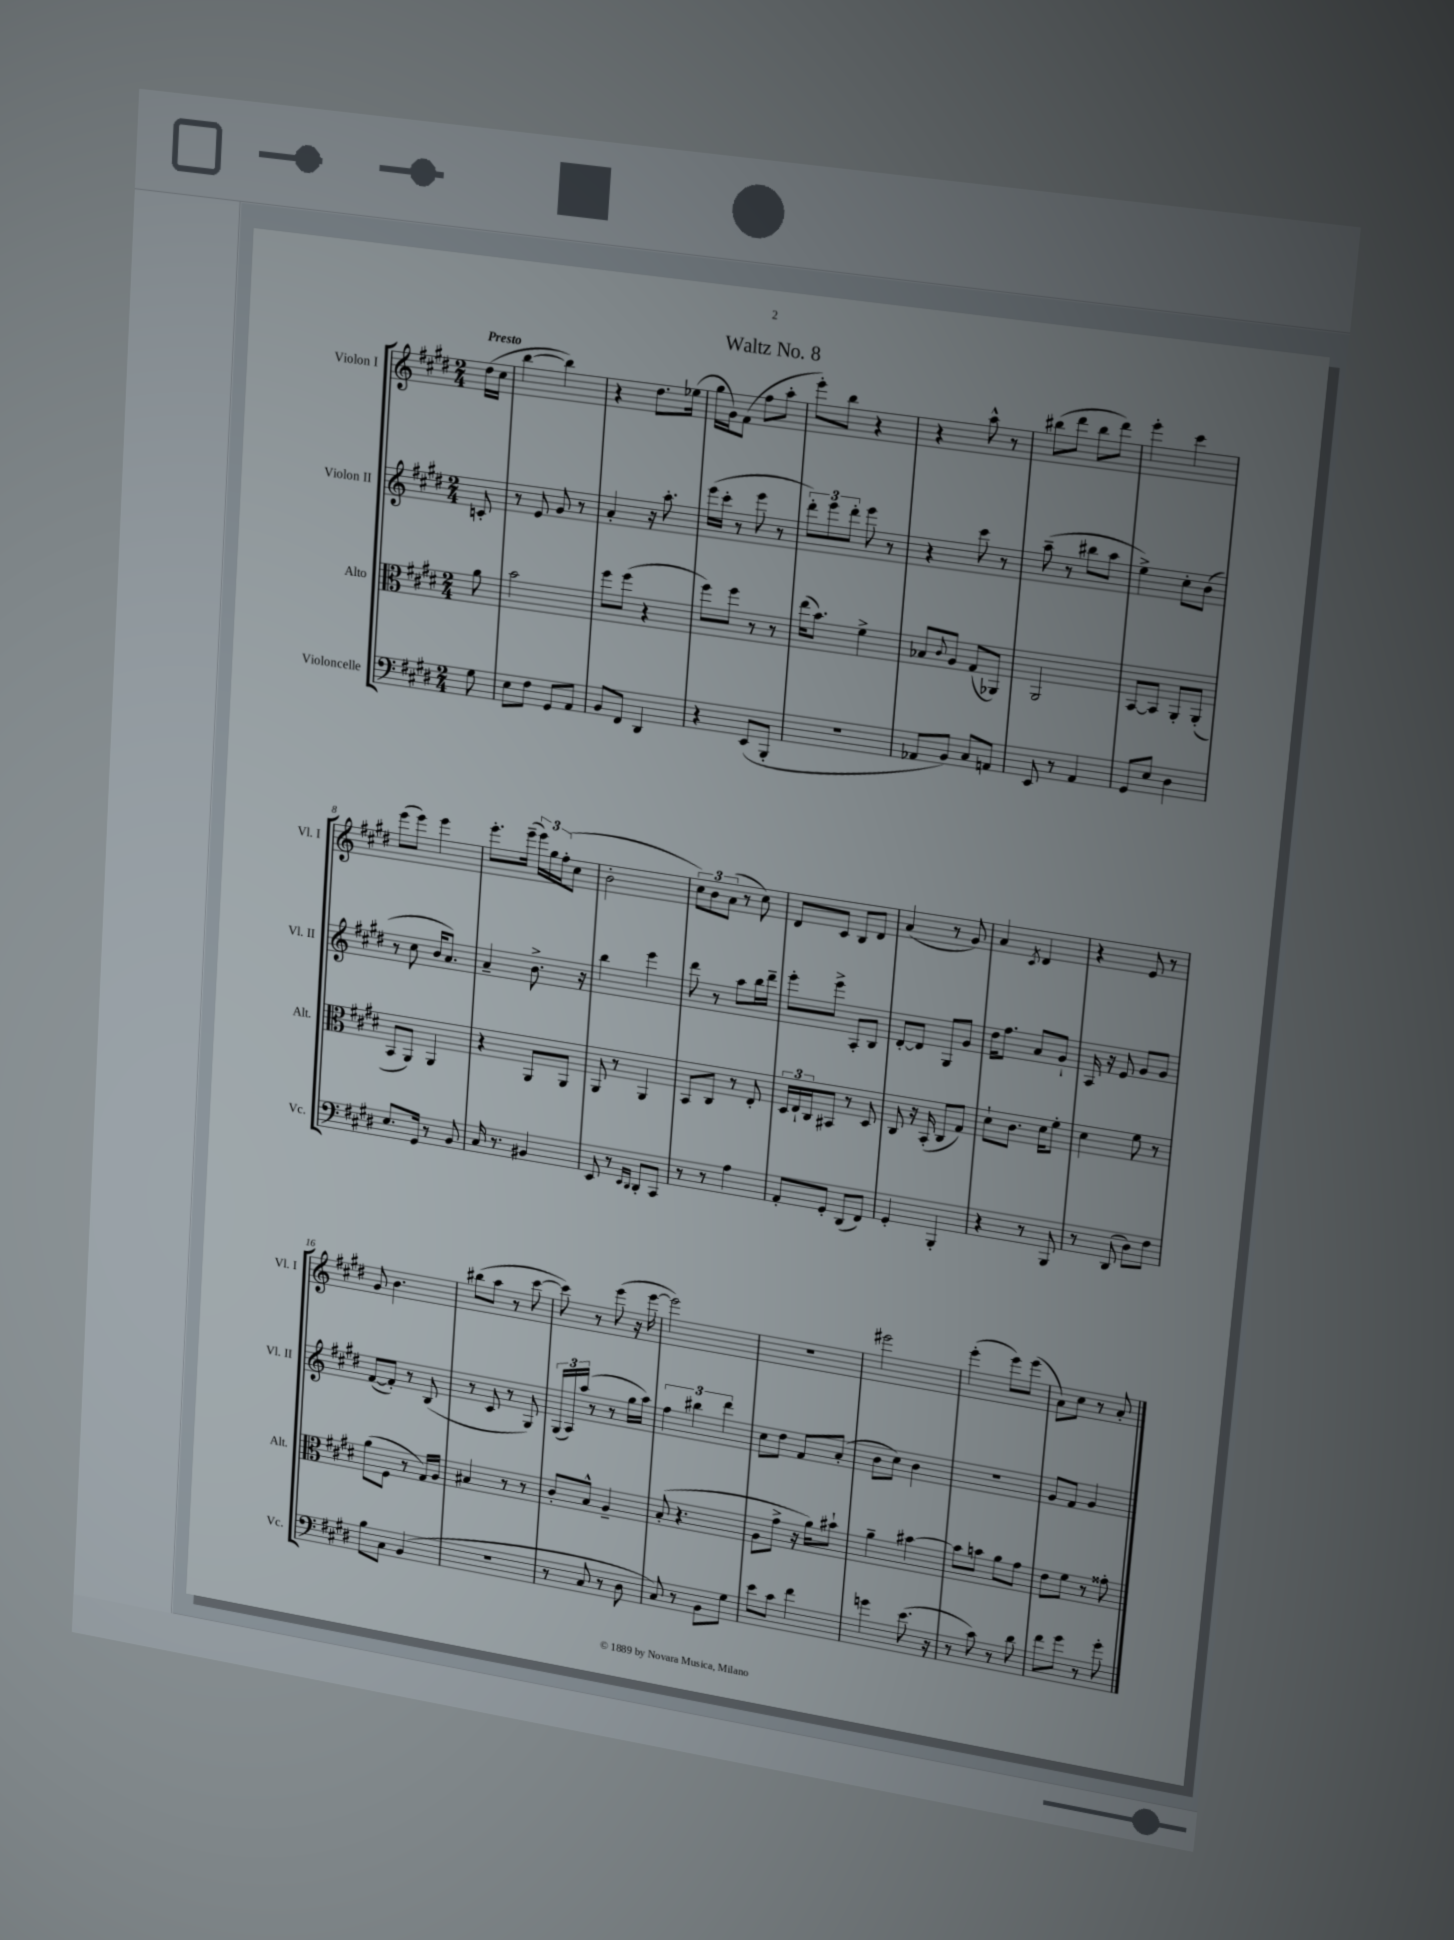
\header { title = "Waltz No. 8" }
<<
\new StaffGroup <<
\new Staff = "s0" \with { instrumentName = "Violon I" shortInstrumentName = "Vl. I" } {
    \clef treble \key e \major \numericTimeSignature \time 2/4 \partial 8 \tempo "Presto"
    dis''16( cis''16 |
    b''4~ b''4) |
    r4 dis''8. ees''16( |
    gis''16 gis'16) fis'8( fis''8 a''8-. |
    e'''8-.) b''8 r4 |
    r4 a''8-^ r8 |
    bis''8( dis'''8 bis''8 dis'''8) |
    e'''4-. cis'''4 |
    e'''8( e'''8) e'''4 |
    e'''8.-. e'''16--( \tuplet 3/2 { e'''16) gis''16 fis''16-.( } cis''8 |
    b'2-. |
    \tuplet 3/2 { cis''8) b'8 a'8( } r8 cis''8) |
    dis'8 cis'8 b8 dis'8 |
    a'4( r8 gis'8) |
    a'4 \acciaccatura { cis'8 } dis'4 |
    r4 e'8 r8 |
    gis'8 b'4. |
    bis''8( a''8 r8 cis'''8~ |
    cis'''8) r8 e'''8( r16 e'''16~ |
    e'''2) |
    R2 |
    eis'''2 |
    e'''4-.( e'''8) e'''8( |
    a'8) cis''8 r8 a'8-. \bar "|." |
}
\new Staff = "s1" \with { instrumentName = "Violon II" shortInstrumentName = "Vl. II" } {
    \clef treble \key e \major \numericTimeSignature \time 2/4 \partial 8
    c'8-. |
    r8 e'8 gis'8 r8 |
    a'4-. r16 a''8.-. |
    e'''16( cis'''16-. r8 e'''8 r8 |
    \tuplet 3/2 { dis'''8-.) e'''8 dis'''8-. } e'''8 r8 |
    r4 cis'''8 r8 |
    a''8--( r8 bis''8 a''8 |
    e''4->) cis''8-. b'8( |
    r8 cis''8 b'16 a'8.) |
    a'4-- b'8.-> r16 |
    b''4 e'''4 |
    dis'''8 r8 a''8 b''16 dis'''16-- |
    e'''8-. e'''8-> a8-. b8 |
    dis'8~-. dis'8 gis8 gis'8 |
    dis''16 fis''8. a'8 gis'8-! |
    a16 r16 e'8 gis'8 gis'8 |
    fis'8~( fis'8-.) r8 b8( |
    r8 cis'8 r8 gis8) |
    \tuplet 3/2 { gis16( a16) a''16( } r8 r8 gis''16 a''16) |
    \tuplet 3/2 { fis''4 bis''4 dis'''4 } |
    cis''8 dis''8 fis'8 a'8-.( |
    b'8 cis''8) b'4 |
    r2 |
    gis'8 fis'8 gis'4 \bar "|." |
}
\new Staff = "s2" \with { instrumentName = "Alto" shortInstrumentName = "Alt." } {
    \clef alto \key e \major \numericTimeSignature \time 2/4 \partial 8
    a'8 |
    b'2 |
    fis''8 fis''8( r4 |
    fis''8) fis''8 r8 r8 |
    e''16( b'8.) fis'4-> |
    bes8 \appoggiatura { cis'8 } a8 gis8( aes,8) |
    a,2 |
    b,8~ b,8 a,8-. a,8-.( |
    b,8 a,8) a,4 |
    r4 a,8 a,8 |
    a,8 r8 a,4 |
    b,8 cis8 r8 e8-. |
    \tuplet 3/2 { dis16 e16-! cis16 } bis,8 r8 dis8 |
    cis8 r16 b,16-.( cis8 gis8) |
    dis'8-! cis'8. dis'16 fis'8-. |
    dis'4 fis'8 r8 |
    a'8( fis8 r8 gis16) a16 |
    bis4 r8 r8 |
    cis'8-. b8-^ a4-- |
    b8-.( r4. |
    a8 gis'8-> r16 a'16) bis'8-! |
    a'4-- bis'4~ |
    bis'8 b'8 a'8 gis'8 |
    e'8 fis'8 r8 gisis'8-. \bar "|." |
}
\new Staff = "s3" \with { instrumentName = "Violoncelle" shortInstrumentName = "Vc." } {
    \clef bass \key e \major \numericTimeSignature \time 2/4 \partial 8
    gis8 |
    e8 fis8 gis,8 a,8 |
    b,8 fis,8 dis,4 |
    r4 e,8( b,,8-. |
    r2 |
    aes,8 b,8) cis8 a,8 |
    e,8 r8 a,4 |
    gis,8 e8 dis4 |
    e8. gis,16 r8 b,8 |
    cis16 r8. bis,4 |
    e,8 r8 \grace { e,16 dis,16 } dis,8-. cis,8 |
    r8 r8 a4 |
    a,8-. gis,8-. dis,8( fis,8) |
    gis,4-. b,,4-. |
    r4 r8 b,,8 |
    r8 dis,8( dis8) fis8 |
    b8 cis8 b,4( |
    R2 |
    r8 cis8 r8 dis8 |
    cis8) r8 b,8 gis8 |
    e'8 cis'8 fis'4 |
    g'4 e'8.( r16 |
    r8 cis'8) r8 dis'8 |
    fis'8 gis'8 r8 gis'8-. \bar "|." |
}
>>
>>
